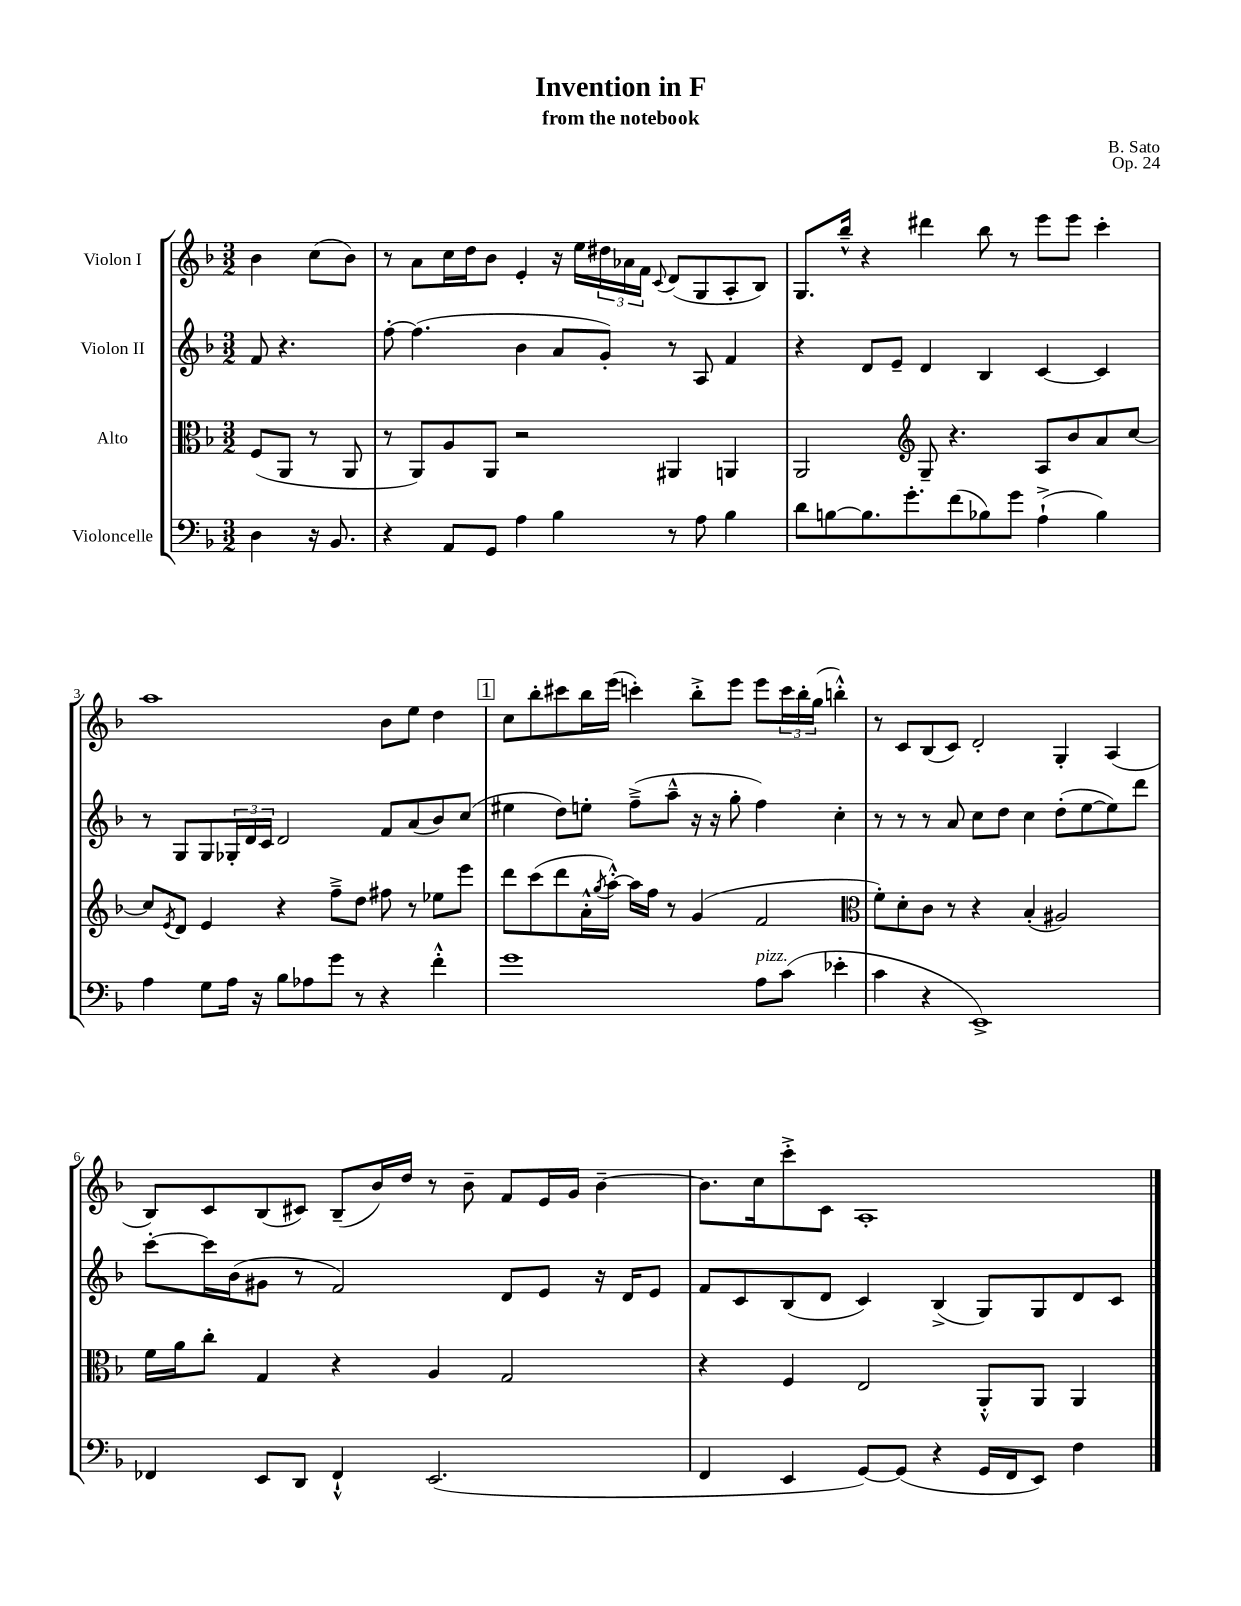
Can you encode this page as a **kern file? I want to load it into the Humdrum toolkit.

**kern	**kern	**kern	**kern
*staff4	*staff3	*staff2	*staff1
*clefF4	*clefC3	*clefG2	*clefG2
*k[b-]	*k[b-]	*k[b-]	*k[b-]
*M3/2	*M3/2	*M3/2	*M3/2
4D	(8F	8f	4b-
.	8AA	4.r	.
16r	8r	.	(8cc
8.BB-	.	.	.
.	8AA	.	8b-)
=	=	=	=
4r	8r	[8ff'	8r
.	8AA)	(4.ff]	8a
8AA	8A	.	16cc
.	.	.	16dd
8GG	8AA	.	8b-
4A	2r	4b-	4e'
4B-	.	8a	16r
.	.	.	16ee
.	.	8g')	24dd#
.	.	.	24a-
.	.	.	24f
.	.	.	8qqc
8r	4AA#	8r	(8d
8A	.	8A	8G
4B-	4AA	4f	8A'
.	.	.	8B-)
=	=	=	=
8d	2AA	4r	8.G
[8B	.	.	.
.	.	.	16bb-~^^
8.B]	.	8d	4r
.	.	8e~	.
8.g'	.	.	.
*	*clefG2	*	*
.	8G~	4d	4ddd#
(8f	4.r	.	.
8B-)	.	4B-	8bb-
8g	.	.	8r
(4A`^	8A	[4c	8eee
.	8b-	.	8eee
4B-)	8a	4c]	4ccc'
.	[8cc	.	.
=	=	=	=
4A	8cc]	8r	1aa
.	8qe	.	.
.	8d	8G	.
8G	4e	8G	.
16A	.	24G-'	.
.	.	24d	.
16r	.	.	.
.	.	24c	.
8B-	4r	2d	.
8A-	.	.	.
8g	8ff~^	.	.
8r	8dd	.	.
4r	8ff#	8f	8b-
.	8r	(8a	8ee
4f'^^	8ee-	8b-)	4dd
.	8eee	(8cc	.
=	=	=	=
1g	8ddd	4ee#	8cc
.	(8ccc	.	8bb-'
.	8ddd	8dd)	8ccc#
.	16a'^^	8ee'	16bb-
.	8qgg	.	.
.	[16aa'^^)	.	(16eee
.	16aa]	(8ff~^	4ccc')
.	16ff	.	.
.	8r	8aa~^^	.
.	(4g	16r	8bb-'^
.	.	16r	.
.	.	8gg'	8eee
8A	2f	4ff)	8eee
(8c	.	.	24ccc
.	.	.	24bb-'
.	.	.	(24gg
4e-'	.	4cc'	4bb'^^)
=	=	=	=
*	*clefC3	*	*
4c	8f')	8r	8r
.	8d'	8r	8c
4r	8c	8r	(8B-
.	8r	8a	8c)
1EE^)	4r	8cc	2d'
.	.	8dd	.
.	(4B-'	4cc	.
.	2A#)	(8dd'	4G'
.	.	[8ee	.
.	.	8ee])	(4A
.	.	8ddd	.
=	=	=	=
4FF-	16f	[8ccc'	8B-)
.	16a	.	.
.	8cc'	16ccc]	8c
.	.	(16b-	.
8EE	4G	8g#	(8B-
8DD	.	8r	8c#)
4FF-`^^	4r	2f)	(8B-~
.	.	.	16b-)
.	.	.	16dd
(2.EE	4A	.	8r
.	.	.	8b-~
.	2G	8d	8f
.	.	8e	16e
.	.	.	16g
.	.	16r	[4b-~
.	.	16d	.
.	.	8e	.
=	=	=	=
4FF	4r	8f	8.b-]
.	.	8c	.
.	.	.	16cc
4EE	4F	(8B-	8ccc'^
.	.	8d	8c
[8GG)	2E	4c)	1A'
(8GG]	.	.	.
4r	.	(4B-^	.
16GG	8AA'^^	8G)	.
16FF	.	.	.
8EE)	8AA	8G	.
4F	4AA	8d	.
.	.	8c	.
==	==	==	==
*-	*-	*-	*-
